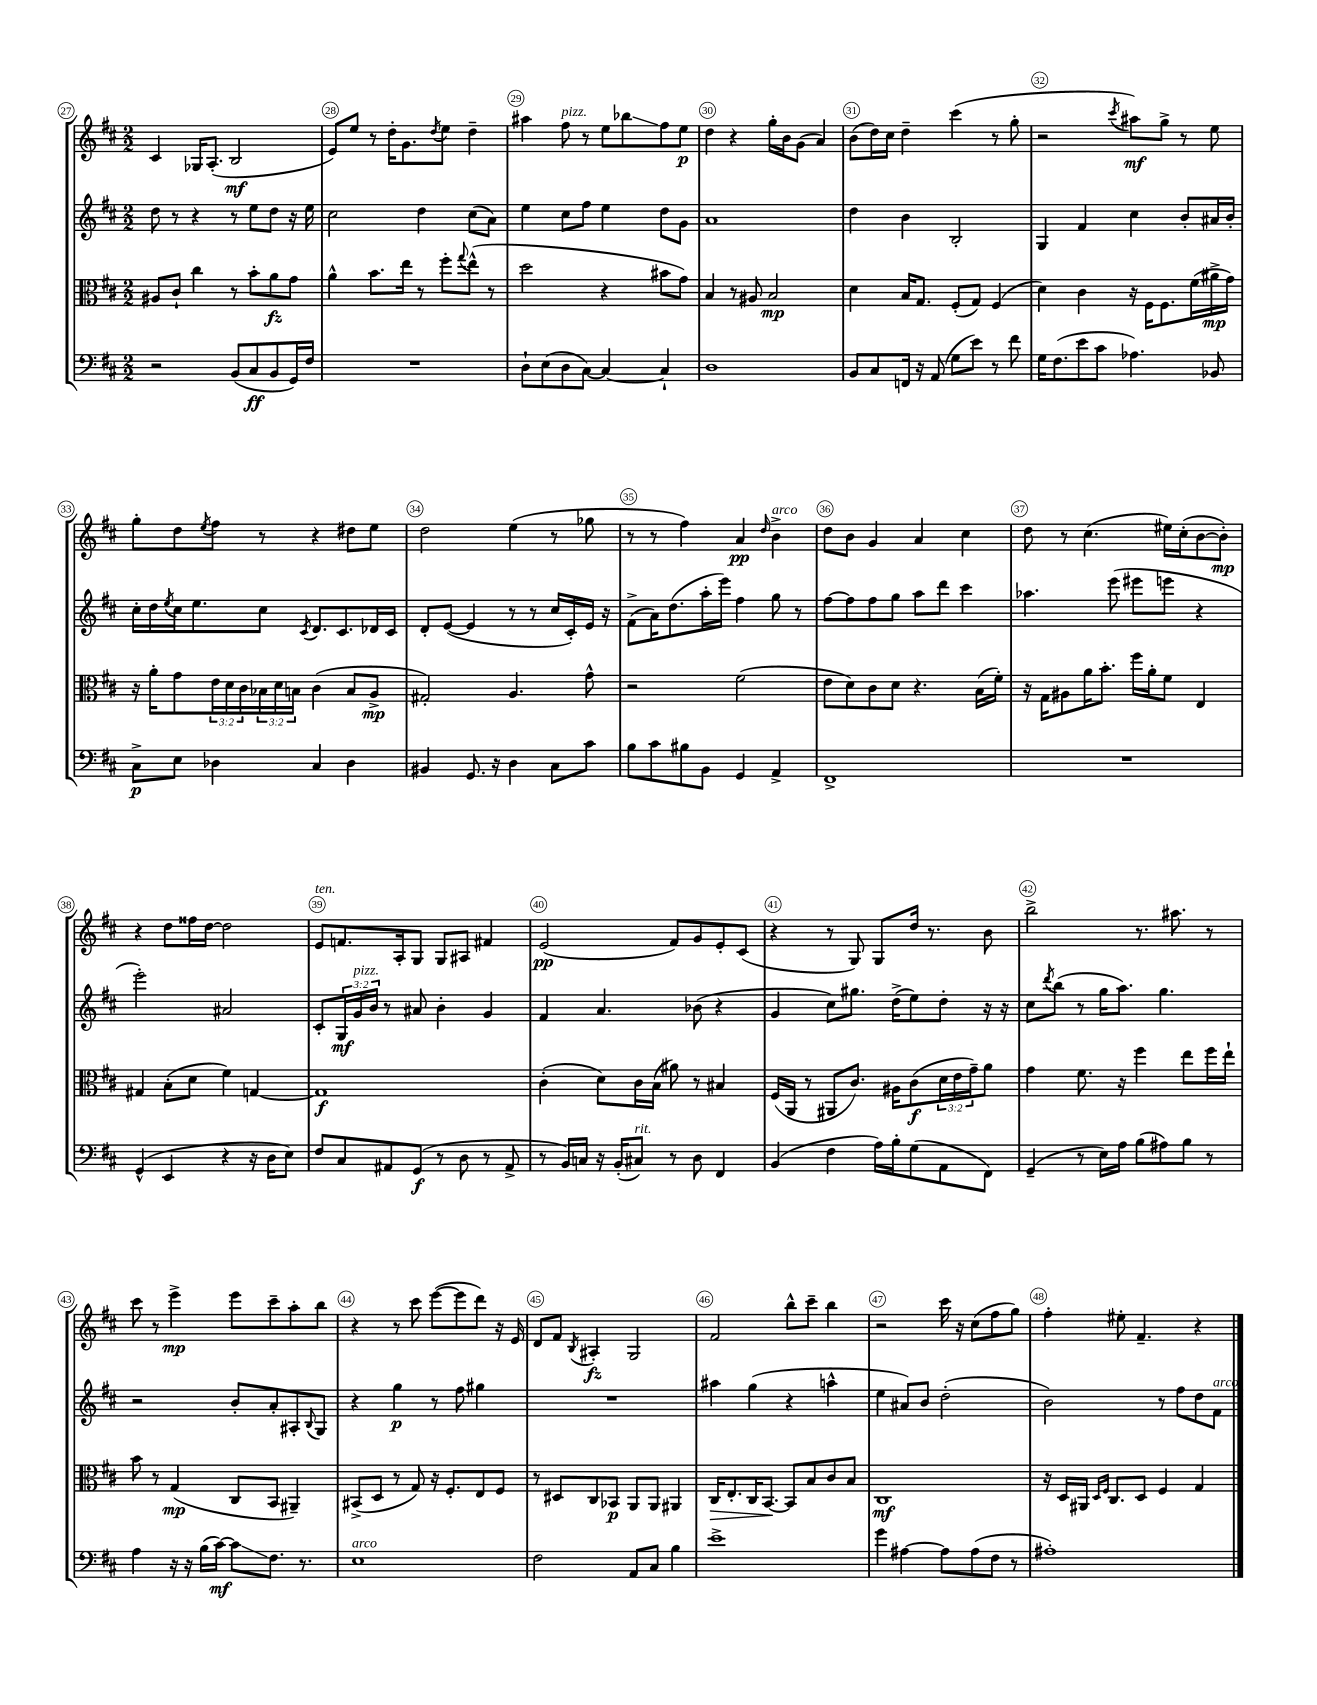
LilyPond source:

<<
\new StaffGroup <<
\new Staff = "s0" {
    \clef treble \key d \major \numericTimeSignature \time 2/2
    cis'4 ges16 a8.-.( b2\mf |
    e'8) e''8 r8 d''16-. g'8. \acciaccatura { d''8 } e''8 d''4-- |
    ais''4 fis''8^\markup { \italic "pizz." } r8 e''8 bes''8\glissando fis''8 e''8\p |
    d''4 r4 g''16-. b'16 g'8( a'4) |
    b'8( d''16) cis''16 d''4-- cis'''4( r8 g''8-. |
    r2 \acciaccatura { cis'''8 } ais''8\mf) g''8-> r8 e''8 |
    g''8-. d''8 \acciaccatura { e''8 } fis''8 r8 r4 dis''8 e''8 |
    d''2 e''4( r8 ges''8 |
    r8 r8 fis''4) a'4\pp \grace { d''16 } b'4->^\markup { \italic "arco" } |
    d''8 b'8 g'4 a'4 cis''4 |
    d''8 r8 cis''4.( eis''16) cis''16-.( b'8~ b'8-.\mp) |
    r4 d''8 fisis''16 d''16~ d''2 |
    e'8^\markup { \italic "ten." } f'8. a16-. g8 g8 ais8 fis'4 |
    e'2\pp( fis'8) g'8 e'8-. cis'8( |
    r4 r8 g8) g8 d''16 r8. b'8 |
    b''2-> r8. ais''8. r8 |
    cis'''8 r8 e'''4->\mp e'''8 cis'''8-- a''8-. b''8 |
    r4 r8 cis'''8 e'''8~( e'''8 d'''8) r16 e'16 |
    d'8 fis'8 \acciaccatura { b8 } ais4-.\fz g2 |
    fis'2 b''8-^ cis'''8-- b''4 |
    r2 cis'''16 r16 cis''8( fis''8 g''8) |
    fis''4-. eis''8-. fis'4.-- r4 \bar "|." |
}
\new Staff = "s1" {
    \clef treble \key d \major \numericTimeSignature \time 2/2 \override Staff.TupletNumber.text = #tuplet-number::calc-fraction-text
    d''8 r8 r4 r8 e''8 d''8 r16 e''16 |
    cis''2 d''4 cis''8( a'8) |
    e''4 cis''8 fis''8 e''4 d''8 g'8 |
    a'1 |
    d''4 b'4 b2-. |
    g4 fis'4 cis''4 b'8-. ais'16 b'16-. |
    cis''16-. d''16 \acciaccatura { e''8 } cis''16 e''8. cis''8 \acciaccatura { cis'8 } d'8. cis'8. des'16 cis'16 |
    d'8-. e'8~( e'4 r8 r8 cis''16 cis'16-.) e'16 r16 |
    fis'8->( a'16) d''8.( a''16-. e'''16) fis''4 g''8 r8 |
    fis''8~ fis''8 fis''8 g''8 a''8 d'''8 cis'''4 |
    aes''4. e'''8( eis'''8 e'''8 r4 |
    e'''2-.) ais'2 |
    cis'8-. \tuplet 3/2 { g16\mf g'16^\markup { \italic "pizz." } b'16 } r8 ais'8 b'4-. g'4 |
    fis'4 a'4. bes'8( r4 |
    g'4 cis''8) gis''8. d''16->( e''8) d''8-. r16 r16 |
    cis''8 \acciaccatura { d'''8 } b''8( r8 g''16 a''8.) g''4. |
    r2 b'8-. a'8-. ais8-. \appoggiatura { b8 } g8 |
    r4 g''4\p r8 fis''8 gis''4 |
    R1 |
    ais''4 g''4( r4 a''4-^ |
    e''4 ais'8) b'8 d''2-.( |
    b'2) r8 fis''8 d''8 fis'8^\markup { \italic "arco" } \bar "|." |
}
\new Staff = "s2" {
    \clef alto \key d \major \numericTimeSignature \time 2/2 \override Staff.TupletNumber.text = #tuplet-number::calc-fraction-text
    ais8 cis'8-! cis''4 r8 b'8-. a'8\fz g'8 |
    a'4-^ b'8. e''16 r8 fis''8-. \appoggiatura { g''8 } e''8-^( r8 |
    d''2 r4 bis'8 g'8) |
    b4 r8 ais8 b2\mp |
    d'4 b16 g8. fis8-.( g8) fis4( |
    d'4) cis'4 r16 fis16 fis8. fis'16( ais'16->\mp g'16) |
    r16 a'16-. g'8 \tuplet 3/2 { e'16 d'16 cis'16 } \tuplet 3/2 { bes16 d'16 b16 } cis'4( b8 a8->\mp |
    gis2-.) a4. g'8-^ |
    r2 fis'2( |
    e'8 d'8) cis'8 d'8 r4. b16( fis'16-.) |
    r16 g16 ais8 a'16 b'8.-. fis''16 a'16-. fis'8 e4 |
    gis4 b8-.( d'8 fis'4) g4~ |
    g1\f |
    cis'4-.( d'8) cis'16 b16( ais'8) r8 bis4 |
    fis16( a,16 r8 ais,8 cis'8.) ais16 cis'8\f( \tuplet 3/2 { d'16 e'16 g'16--) } a'8 |
    g'4 fis'8. r16 fis''4 e''8 fis''16 e''16-! |
    b'8 r8 g4\mp( cis8 b,8 ais,4--) |
    bis,8->( d8 r8 g8) r16 fis8.-. e8 fis8 |
    r8 dis8 cis8 bes,8\p a,8 a,8 ais,4 |
    cis16\> e8.-. cis16 b,8.~\! b,8 b8 cis'8 b8 |
    cis1\mf |
    r16 d16 ais,16 \grace { d16 fis16 } cis8. d8 fis4 g4 \bar "|." |
}
\new Staff = "s3" {
    \clef bass \key d \major \numericTimeSignature \time 2/2
    r2 b,8( cis8\ff b,8 g,16) fis16 |
    R1 |
    d8-! e8( d8 cis8~) cis4~ cis4-! |
    d1 |
    b,8 cis8 f,16 r16 a,8( g8 e'8) r8 fis'8 |
    g16 fis8.( e'8 cis'8 aes4.) bes,8 |
    cis8->\p e8 des4 cis4 des4 |
    bis,4 g,8. r16 d4 cis8 cis'8 |
    b8 cis'8 bis8 b,8 g,4 a,4-> |
    fis,1-> |
    R1 |
    g,4-^( e,4 r4 r16 d16 e8) |
    fis8 cis8 ais,8 g,8\f( r8 d8 r8 ais,8-> |
    r8 b,16) c16 r16 b,16-.( cis8^\markup { \italic "rit." }) r8 d8 fis,4 |
    b,4( fis4 a16) b16-. g8( a,8 fis,8) |
    g,4--( r8 e16) a16 b8( ais8) b8 r8 |
    a4 r16 r16 b16( cis'16~\mf) cis'8\glissando fis8. r8. |
    e1^\markup { \italic "arco" } |
    fis2 a,8 cis8 b4 |
    e'1-> |
    g'4 ais4~ ais8 ais8( fis8 r8 |
    ais1-.) \bar "|." |
}
>>
>>
\layout { \context { \Score currentBarNumber = #27 \override BarNumber.break-visibility = ##(#f #t #t) barNumberVisibility = #all-bar-numbers-visible \override BarNumber.stencil = #(make-stencil-circler 0.1 0.3 ly:text-interface::print) } }
